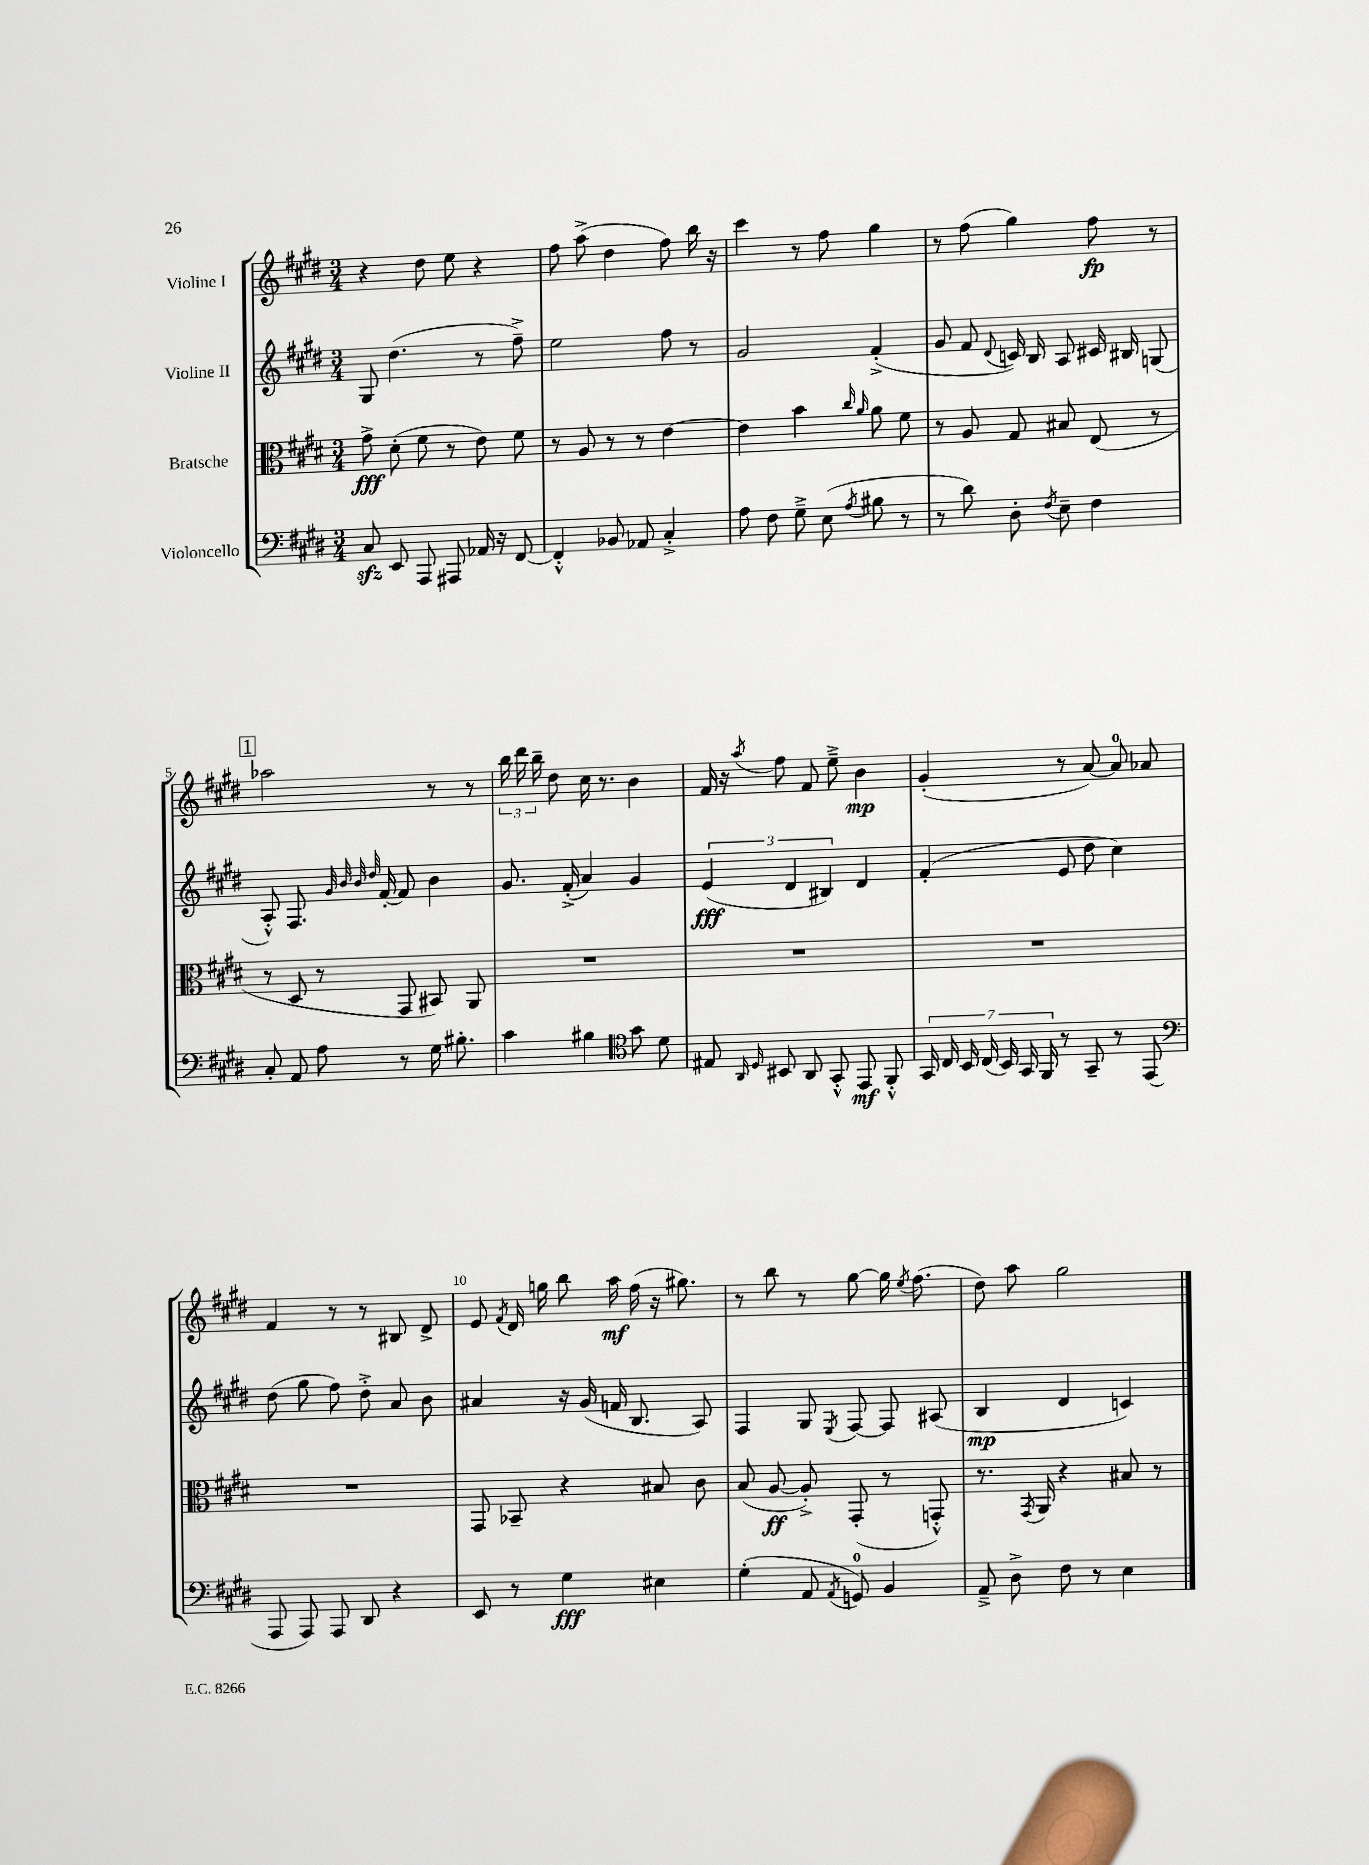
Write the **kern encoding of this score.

**kern	**dynam	**kern	**dynam	**kern	**dynam	**kern	**dynam
*part4	*part4	*part3	*part3	*part2	*part2	*part1	*part1
*staff4	*staff4	*staff3	*staff3	*staff2	*staff2	*staff1	*staff1
*I"Violoncello	*	*I"Bratsche	*	*I"Violine II	*	*I"Violine I	*
*clefF4	*	*clefC3	*	*clefG2	*	*clefG2	*
*k[f#c#g#d#]	*	*k[f#c#g#d#]	*	*k[f#c#g#d#]	*	*k[f#c#g#d#]	*
*M3/4	*	*M3/4	*	*M3/4	*	*M3/4	*
=1	=1	=1	=1	=1	=1	=1	=1
8C#zz/	.	8g#^\	fff	8G#/	.	4r	.
8EE/	.	(8d#'\	.	(4.dd#\	.	.	.
8AAA/	.	8f#\	.	.	.	8dd#\	.
8AAA#X/	.	8r	.	.	.	8ee\	.
16AA-X/	.	8e\)	.	8r	.	4r	.
16r	.	.	.	.	.	.	.
[8FF#/	.	8f#\	.	8ff#~^\)	.	.	.
=2	=2	=2	=2	=2	=2	=2	=2
4FF#'^^/]	.	8r	.	2ee\	.	8ff#\	.
.	.	8A/	.	.	.	(8aa^\	.
8BB-X/	.	8r	.	.	.	4dd#\	.
8AA-X/	.	8r	.	.	.	.	.
4C#'^/	.	[4e\	.	8ff#\	.	8ff#\)	.
.	.	.	.	8r	.	16bb\	.
.	.	.	.	.	.	16r	.
=3	=3	=3	=3	=3	=3	=3	=3
8A\	.	4e\]	.	2g#/	.	4ccc#\	.
8F#\	.	.	.	.	.	.	.
8G#~^\	.	4b\	.	.	.	8r	.
(8E\	.	.	.	.	.	8ff#\	.
.	.	16qqcc#/	.	.	.	.	.
8qA/	.	16qqa/	.	.	.	.	.
8B#X\	.	8a\	.	(4f#'^/	.	4gg#\	.
8r	.	8f#\	.	.	.	.	.
=4	=4	=4	=4	=4	=4	=4	=4
8r	.	8r	.	8g#/	.	8r	.
8d#\)	.	8A/	.	8f#/	.	(8ff#\	.
.	.	.	.	8qqd#/	.	.	.
8D#'\	.	8G#/	.	16cn/)	.	4gg#\)	.
.	.	.	.	16B/	.	.	.
8qF#/	.	.	.	.	.	.	.
8E~\	.	8B#X/	.	8A/	.	.	.
4F#\	.	(8E/	.	16c#X/	.	8ff#\	fp
.	.	.	.	16B#X/	.	.	.
.	.	8r	.	(8Gn/	.	8r	.
!!LO:LB:g=z
!!LO:REH:place=s1:t=1
=5	=5	=5	=5	=5	=5	=5	=5
8C#'/	.	8r	.	8A'^^/)	.	2aa-X\	.
8AA/	.	8D#/	.	8.F#/	.	.	.
8A\	.	8r	.	.	.	.	.
.	.	.	.	32qqg#/	.	.	.
.	.	.	.	32qqb/	.	.	.
.	.	.	.	32qqb/	.	.	.
.	.	.	.	32qqdd#/	.	.	.
.	.	.	.	[16f#'/	.	.	.
8r	.	8GG#/	.	8f#/]	.	.	.
16G#\	.	8BB#X/)	.	4b\	.	8r	.
8.B#X'\	.	.	.	.	.	.	.
.	.	8AA/	.	.	.	8r	.
=6	=6	=6	=6	=6	=6	=6	=6
4c#\	.	2.r	.	8.g#/	.	24bb\	.
.	.	.	.	.	.	24ddd#\	.
.	.	.	.	.	.	24bb~\	.
.	.	.	.	.	.	8dd#\	.
.	.	.	.	(16f#'^/	.	.	.
4B#X\	.	.	.	4a/)	.	16cc#\	.
.	.	.	.	.	.	8.r	.
*clefC4	*	*	*	*	*	*	*
8g#\	.	.	.	4g#/	.	4b\	.
8d#\	.	.	.	.	.	.	.
=7	=7	=7	=7	=7	=7	=7	=7
8E#X/	.	2.r	.	(6e/	fff	16f#/	.
.	.	.	.	.	.	16r	.
16qqAA/	.	.	.	.	.	.	.
16qqD#/	.	.	.	.	.	8qaa/	.
8BB#X/	.	.	.	.	.	8ff#\	.
.	.	.	.	6d#/	.	.	.
8AA/	.	.	.	.	.	8f#/	.
.	.	.	.	6B#X/)	.	.	.
8GG#'^^/	.	.	.	.	.	8ee~^\	.
8EE/	mf	.	.	4d#/	.	4b\	mp
8FF#'^^/	.	.	.	.	.	.	.
=8	=8	=8	=8	=8	=8	=8	=8
28GG#/	.	2.r	.	(4f#'/	.	(4g#'/	.
28C#/	.	.	.	.	.	.	.
28BB/	.	.	.	.	.	.	.
(28C#/	.	.	.	.	.	.	.
28BB/)	.	.	.	.	.	.	.
28GG#/	.	.	.	.	.	.	.
28FF#/	.	.	.	.	.	.	.
8r	.	.	.	8e/	.	8r	.
8GG#~/	.	.	.	8dd#\	.	[8a/)	.
8r	.	.	.	4cc#\)	.	8a/]	.
(8EE/	.	.	.	.	.	8a-X/	.
!!LO:LB:g=z
=9	=9	=9	=9	=9	=9	=9	=9
*clefF4	*	*	*	*	*	*	*
8AAA/	.	2.r	.	(8dd#\	.	4f#/	.
8AAA/)	.	.	.	8gg#\	.	.	.
8AAA/	.	.	.	8ff#\)	.	8r	.
8DD#/	.	.	.	8dd#'^\	.	8r	.
4r	.	.	.	8a/	.	8B#X/	.
.	.	.	.	8b\	.	8d#^/	.
=10	=10	=10	=10	=10	=10	=10	=10
8EE/	.	8GG#/	.	4a#X/	.	8e/	.
.	.	.	.	.	.	8qf#/	.
8r	.	8BB-X~/	.	.	.	16d#/	.
.	.	.	.	.	.	16ggn\	.
4G#\	fff	4r	.	16r	.	8bb\	.
.	.	.	.	(16g#/	.	.	.
.	.	.	.	16fn/	.	16aa\	mf
.	.	.	.	8.B/	.	(16ff#\	.
4E#X\	.	8B#X/	.	.	.	16r	.
.	.	.	.	.	.	8.gg#X\)	.
.	.	8c#\	.	8A/)	.	.	.
=11	=11	=11	=11	=11	=11	=11	=11
(4G#'\	.	(8B/	.	4F#/	.	8r	.
.	.	[8A/	ff	.	.	8bb\	.
8AA/	.	8A'^/])	.	8G#/	.	8r	.
8qAA/	.	.	.	8qE/	.	.	.
8GGn/)	.	(8GG#'/	.	[8F#/	.	[8gg#\	.
4BB/	.	8r	.	8F#/]	.	16gg#\]	.
.	.	.	.	.	.	8qee/	.
.	.	.	.	.	.	(8.ff#\	.
.	.	8GGn'^^/)	.	(8A#X/	.	.	.
=12	=12	=12	=12	=12	=12	=12	=12
8AA~^/	.	8.r	.	4B/	mp	8dd#\)	.
8D#^\	.	.	.	.	.	8aa\	.
.	.	8qGG#/	.	.	.	.	.
.	.	16AA/	.	.	.	.	.
8F#\	.	4r	.	4d#/	.	2gg#\	.
8r	.	.	.	.	.	.	.
4E\	.	8B#X/	.	4cn/)	.	.	.
.	.	8r	.	.	.	.	.
==	==	==	==	==	==	==	==
*-	*-	*-	*-	*-	*-	*-	*-
